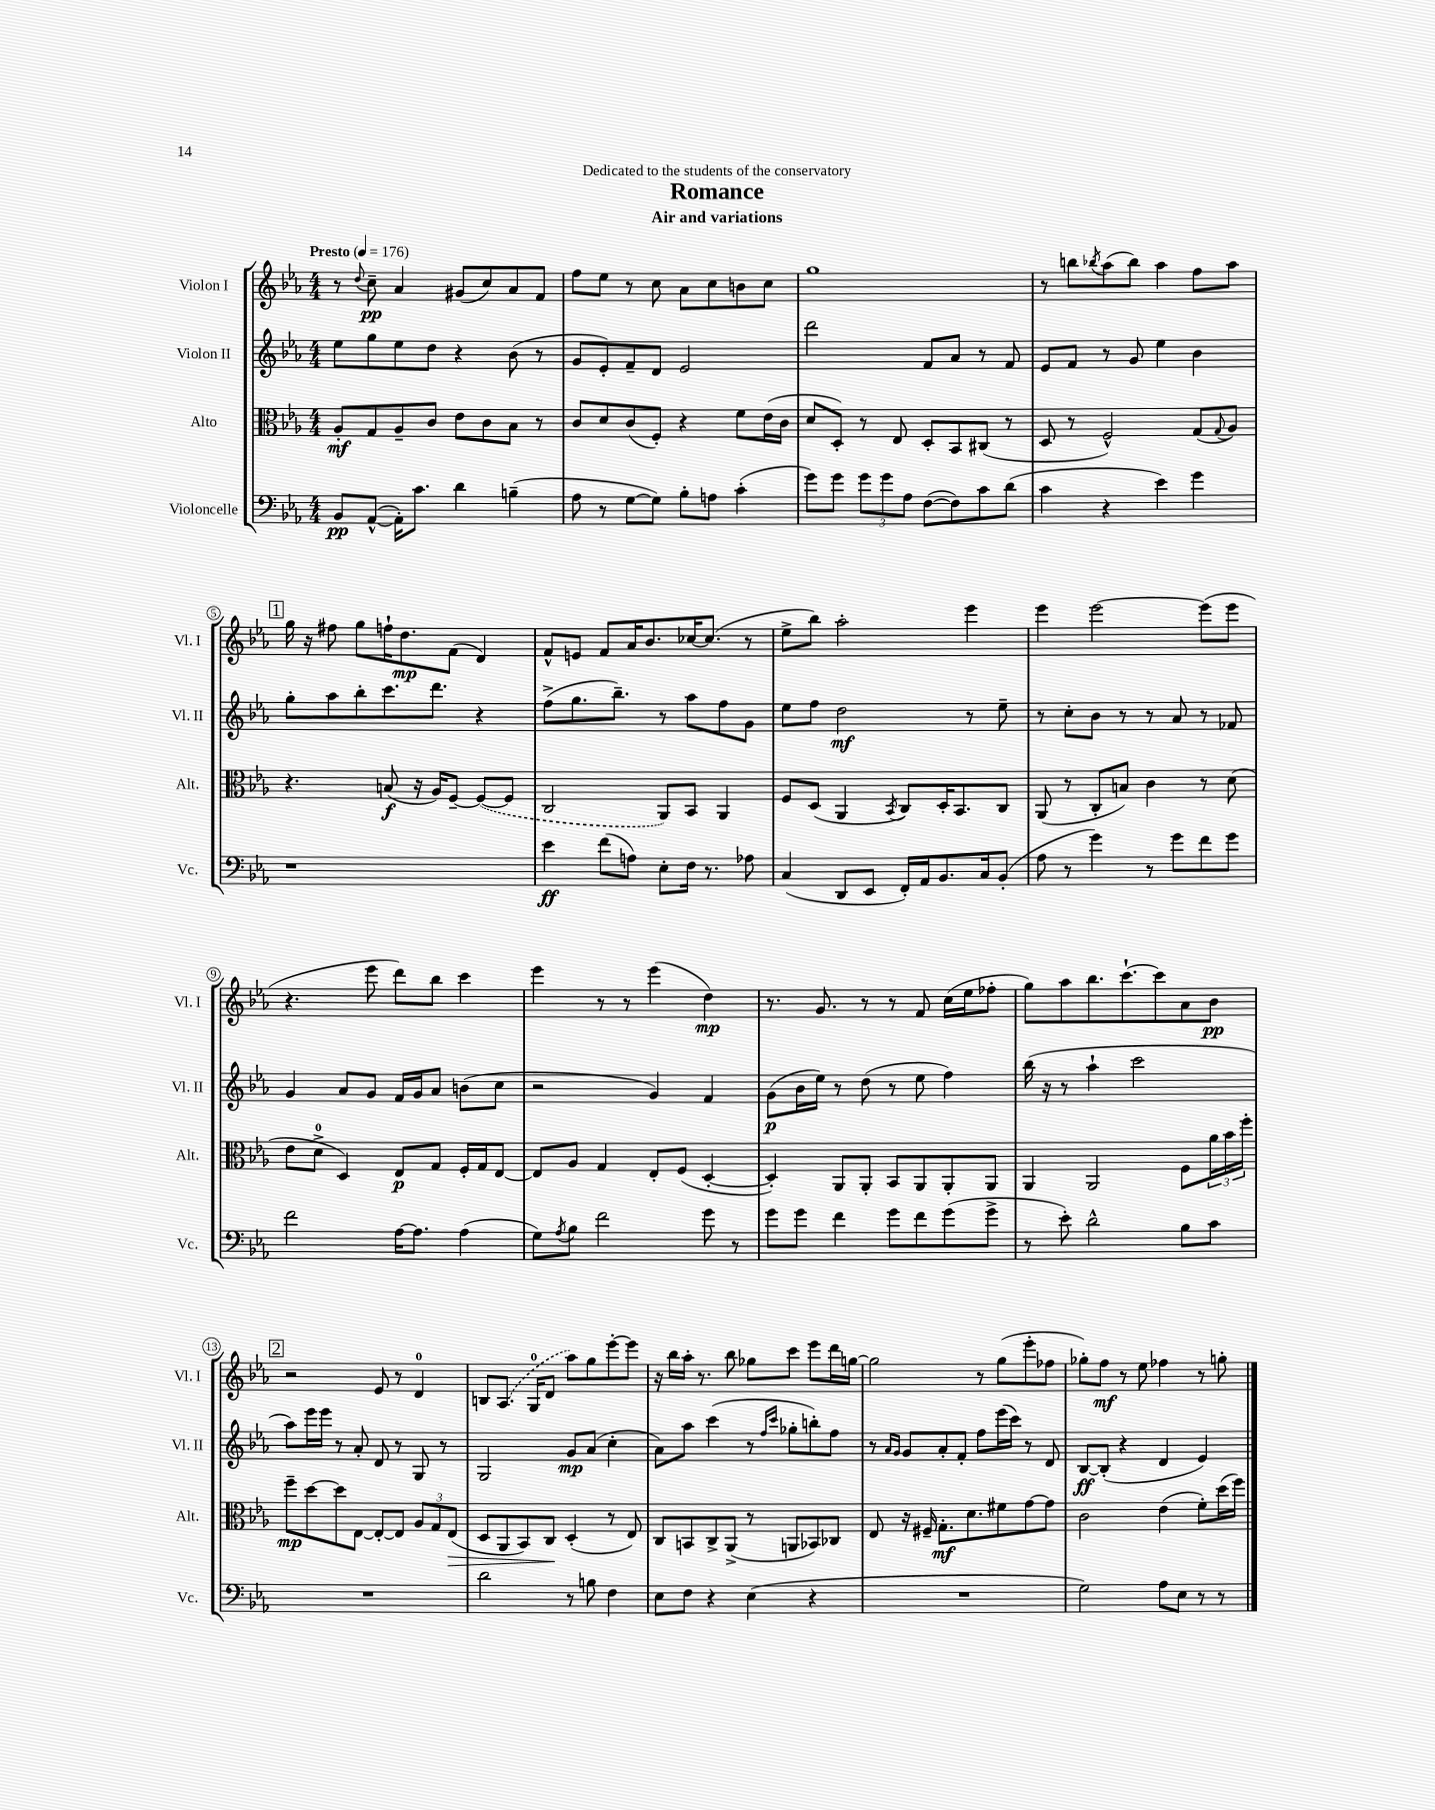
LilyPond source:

\header { title = "Romance" subtitle = "Air and variations" dedication = "Dedicated to the students of the conservatory" }
<<
\new StaffGroup <<
\new Staff = "s0" \with { instrumentName = "Violon I" shortInstrumentName = "Vl. I" } {
    \clef treble \key ees \major \numericTimeSignature \time 4/4 \tempo "Presto" 4 = 176
    r8 \appoggiatura { d''8 } c''8--\pp aes'4 gis'8( c''8) aes'8 f'8 |
    f''8 ees''8 r8 c''8 aes'8 c''8 b'8 c''8 |
    g''1 |
    r8 b''8 \acciaccatura { bes''8 } aes''8( bes''8) aes''4 f''8 aes''8 |
    \mark \markup { \box "1" } g''16 r16 fis''8 g''8 f''16-! d''8.\mp f'8( d'4) |
    f'8-^ e'8 f'8 aes'16 bes'8. ces''16~ ces''8.( r8 |
    ees''8-> bes''8) aes''2-. ees'''4 |
    ees'''4 ees'''2~ ees'''8( ees'''8 |
    r4. ees'''8 d'''8) bes''8 c'''4 |
    ees'''4 r8 r8 ees'''4( d''4\mp) |
    r8. g'8. r8 r8 f'8 c''16( ees''16 fes''8-. |
    g''8) aes''8 bes''8. c'''8.~-! c'''8 aes'8 bes'8\pp |
    \mark \markup { \box "2" } r2 ees'8 r8 d'4-0 |
    b8 \once \slurDashed aes8.( g16-0 d'8 aes''8) g''8 ees'''8~-. ees'''8 |
    r16 bes''16 aes''16-. r8. bes''8 ges''8 c'''8 ees'''8 d'''16 g''16~ |
    g''2 r8 g''8( ees'''8-. fes''8 |
    ges''8-.) f''8\mf r8 ees''8 fes''4 r8 g''8-. \bar "|." |
}
\new Staff = "s1" \with { instrumentName = "Violon II" shortInstrumentName = "Vl. II" } {
    \clef treble \key ees \major \numericTimeSignature \time 4/4
    ees''8 g''8 ees''8 d''8 r4 bes'8( r8 |
    g'8 ees'8-.) f'8-- d'8 ees'2 |
    d'''2 f'8 aes'8 r8 f'8 |
    ees'8 f'8 r8 g'8 ees''4 bes'4 |
    \mark \markup { \box "1" } g''8-. aes''8 bes''8-. c'''8. d'''8. r4 |
    f''8->( g''8. bes''8.--) r8 aes''8 f''8 g'8 |
    ees''8 f''8 d''2\mf r8 ees''8-- |
    r8 c''8-. bes'8 r8 r8 aes'8 r8 fes'8 |
    g'4 aes'8 g'8 f'16 g'16 aes'8 b'8( c''8 |
    r2 g'4) f'4 |
    g'8\p( bes'16 ees''16) r8 d''8( r8 ees''8 f''4) |
    bes''16( r16 r8 aes''4-! c'''2 |
    \mark \markup { \box "2" } aes''8) ees'''16 ees'''16 r8 aes'8-. d'8 r8 g8 r8 |
    g2 g'8\mp aes'8( c''4-. |
    aes'8) aes''8 c'''4( r8 \grace { f''16 c'''16 } ges''8-. b''8-.) f''8 |
    r8 \grace { aes'16 g'16 } g'8 aes'8-. f'8-. f''8 ees'''16( c'''16) r8 d'8 |
    bes8~\ff bes8-.( r4 d'4 ees'4) \bar "|." |
}
\new Staff = "s2" \with { instrumentName = "Alto" shortInstrumentName = "Alt." } {
    \clef alto \key ees \major \numericTimeSignature \time 4/4
    aes8-.\mf g8 aes8-- c'8 ees'8 c'8 bes8 r8 |
    c'8 d'8 c'8( f8-.) r4 f'8 ees'16( c'16 |
    d'8 d8-.) r8 ees8 d8-. bes,8 cis8( r8 |
    d8 r8 f2-^) g8( \appoggiatura { g8 } aes8) |
    \mark \markup { \box "1" } r4. b8\f( r16 aes16) f8~-- \once \slurDashed f8~( f8 |
    c2 aes,8) bes,8 aes,4 |
    f8 d8( aes,4 \acciaccatura { bes,8 } c8) d16-. bes,8. c8 |
    aes,8( r8 c8-. b8) c'4 r8 d'8( |
    ees'8 d'8-0-> d4) ees8\p g8 f16-. g16 ees8~ |
    ees8 aes8 g4 ees8-. f8( d4~-. |
    d4-.) aes,8 aes,8-. bes,8 aes,8 aes,8-. aes,8 |
    aes,4 aes,2 f8 \tuplet 3/2 { aes'16 bes'16 f''16-. } |
    \mark \markup { \box "2" } f''8--\mp d''8~ d''8 ees8~ ees8~-. ees8 \tuplet 3/2 { aes8 g8 ees8\>( } |
    d8 aes,8 bes,8) c8\! d4-.( r8 ees8) |
    c8 b,8 c8-> aes,8->( r8 a,8 bes,8) ces8 |
    ees8 r16 fis16-- g8.-.\mf d'8. fis'8 g'8~ g'8 |
    c'2 ees'4( f'8-.) d''16( f''16) \bar "|." |
}
\new Staff = "s3" \with { instrumentName = "Violoncelle" shortInstrumentName = "Vc." } {
    \clef bass \key ees \major \numericTimeSignature \time 4/4
    bes,8\pp aes,8~-^( aes,16-.) c'8. d'4 b4--( |
    aes8 r8 g8~ g8) bes8-. a8 c'4-.( |
    g'8) g'8 \tuplet 3/2 { g'8 g'8 aes8 } f8~( f8) c'8 d'8( |
    c'4 r4 ees'4) g'4 |
    \mark \markup { \box "1" } r1 |
    ees'4\ff f'8( a8) ees8-. f16 r8. aes8 |
    c4( d,8 ees,8 f,16-.) aes,16 bes,8. c16 bes,8-.( |
    aes8 r8 g'4) r8 g'8 f'8 g'8 |
    f'2 aes16~ aes8. aes4( |
    g8) \acciaccatura { aes8 } bes8 f'2 g'8 r8 |
    g'8 g'8 f'4 g'8 f'8 g'8( g'8-> |
    r8 ees'8-.) d'2-^ bes8 c'8 |
    \mark \markup { \box "2" } R1 |
    d'2 r8 b8 f4 |
    ees8 f8 r4 ees4( r4 |
    R1 |
    g2) aes8 ees8 r8 r8 \bar "|." |
}
>>
>>
\layout { \context { \Score \override BarNumber.stencil = #(make-stencil-circler 0.1 0.3 ly:text-interface::print) } }
